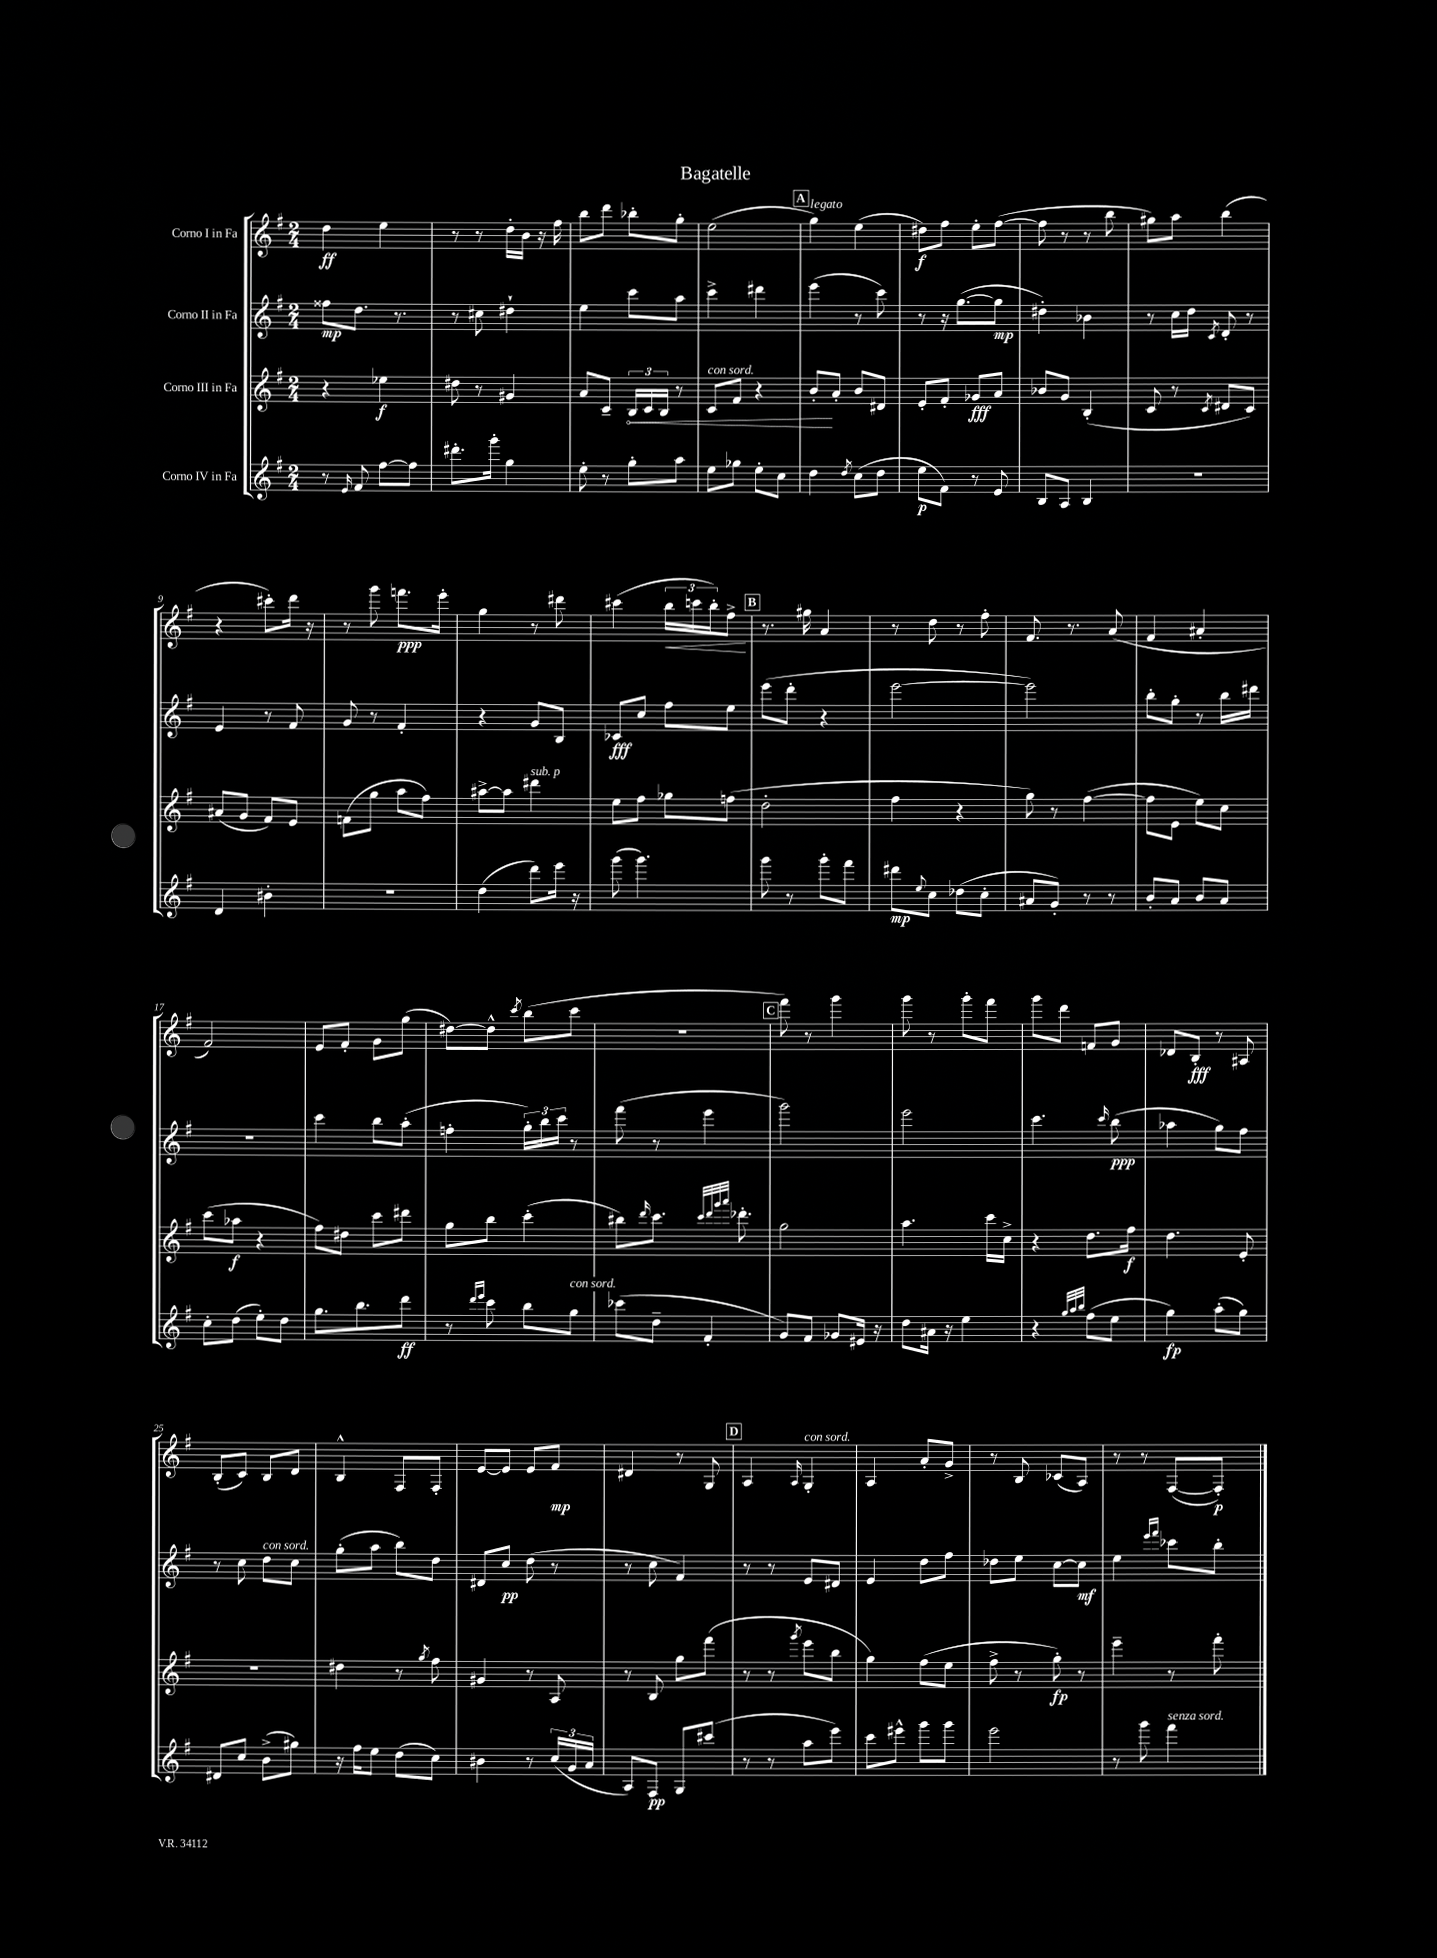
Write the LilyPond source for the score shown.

\header { title = "Bagatelle" }
<<
\new StaffGroup <<
\new Staff = "s0" \with { instrumentName = "Corno I in Fa" } {
    \clef treble \key g \major \numericTimeSignature \time 2/4
    d''4\ff e''4 |
    r8 r8 d''16-. b'16 r16 fis''16 |
    b''8 d'''8 bes''8-. g''8-. |
    e''2( |
    \mark \markup { \box "A" } g''4^\markup { \italic "legato" }) e''4( |
    dis''8\f) fis''8 e''8-. fis''8~( |
    fis''8 r8 r8 b''8 |
    gis''8) a''8 b''4( |
    r4 cis'''8-.) d'''16 r16 |
    r8 g'''8 f'''8.\ppp e'''16-. |
    g''4 r8 dis'''8 |
    cis'''4( \tuplet 3/2 { b''16\< c'''16 b''16-.) } fis''8->\! |
    \mark \markup { \box "B" } r8. gis''16 a'4 |
    r8 d''8 r8 fis''8-. |
    fis'8. r8. a'8( |
    fis'4 ais'4-. |
    fis'2) |
    e'8 fis'8-. g'8 g''8( |
    dis''8~) dis''8-^ \acciaccatura { c'''8 } b''8( c'''8 |
    R2 |
    \mark \markup { \box "C" } fis'''8) r8 g'''4 |
    g'''8 r8 g'''8-. fis'''8 |
    g'''8 d'''8 f'8 g'8 |
    des'8 b8-.\fff r8 ais8 |
    b8-.( c'8) b8 d'8 |
    b4-^ fis8 fis8-. |
    e'8~ e'8 e'8 fis'8\mp |
    dis'4 r8 g8 |
    \mark \markup { \box "D" } a4 \grace { a16 } g4-.^\markup { \italic "con sord." } |
    a4 a'8-. g'8-> |
    r8 b8 ces'8( a8) |
    r8 r8 fis8~( fis8-.\p) \bar "|." |
}
\new Staff = "s1" \with { instrumentName = "Corno II in Fa" } {
    \clef treble \key g \major \numericTimeSignature \time 2/4
    fisis''8\mp d''8. r8. |
    r8 cis''8 dis''4-! |
    e''4 c'''8 a''8 |
    c'''4-> dis'''4 |
    \mark \markup { \box "A" } e'''4( r8 c'''8) |
    r8 r16 g''8.~( g''8\mp |
    dis''4-.) bes'4 |
    r8 c''16 d''16 \acciaccatura { c'8 } d'8-. r8 |
    e'4 r8 fis'8 |
    g'8 r8 fis'4-. |
    r4 g'8 b8 |
    ces'8\fff c''8 fis''8 e''8 |
    \mark \markup { \box "B" } e'''8( d'''8-. r4 |
    e'''2~ |
    e'''2) |
    b''8-. g''8-. r8 b''16 dis'''16 |
    R2 |
    c'''4 b''8 a''8-.( |
    f''4-. \tuplet 3/2 { g''16-.) b''16 c'''16 } r8 |
    fis'''8( r8 e'''4 |
    \mark \markup { \box "C" } g'''2) |
    e'''2 |
    c'''4. \grace { c'''16 } b''8\ppp( |
    aes''4 g''8) fis''8 |
    r8 c''8 d''8^\markup { \italic "con sord." } c''8 |
    g''8-.( a''8 b''8) d''8 |
    dis'8 c''8\pp d''8( r8 |
    r8 c''8 fis'4) |
    \mark \markup { \box "D" } r8 r8 e'8 dis'8 |
    e'4 d''8 fis''8 |
    des''8 e''8 c''8~ c''8\mf |
    e''4 \grace { e'''16 fis'''16 } ces'''8 b''8-. \bar "|." |
}
\new Staff = "s2" \with { instrumentName = "Corno III in Fa" } {
    \clef treble \key g \major \numericTimeSignature \time 2/4
    r4 ees''4\f |
    dis''8 r8 gis'4 |
    a'8 c'8-- \tuplet 3/2 { \once \override Hairpin.circled-tip = ##t b16\< c'16 b16 } r8 |
    c'8^\markup { \italic "con sord." } fis'8 r4 |
    \mark \markup { \box "A" } b'8-.\! a'8-. b'8 dis'8 |
    e'8-. fis'8-. ges'8\fff a'8 |
    bes'8 g'8 b4-.( |
    c'8 r8 \acciaccatura { c'8 } dis'8 c'8) |
    ais'8( g'8 fis'8) e'8 |
    f'8( g''8 a''8 fis''8) |
    ais''8~-> ais''8 dis'''4^\markup { \italic "sub. p" } |
    e''8 fis''8 ges''8 f''8( |
    \mark \markup { \box "B" } d''2-. |
    fis''4 r4 |
    g''8) r8 fis''4~( |
    fis''8 e'8 e''8) c''8 |
    c'''8( aes''8\f r4 |
    fis''8) dis''8 c'''8 dis'''8 |
    g''8 b''8 c'''4-.( |
    bis''8) \grace { d'''16 } c'''8. \grace { c'''32 d'''32 g'''32 a'''32 } des'''8.-. |
    \mark \markup { \box "C" } g''2 |
    a''4. c'''16 c''16-> |
    r4 d''8. fis''16\f |
    d''4. e'8-. |
    R2 |
    dis''4 r8 \acciaccatura { g''8 } fis''8 |
    gis'4 r8 a8 |
    r8 b8 g''8 fis'''8( |
    \mark \markup { \box "D" } r8 r8 \acciaccatura { g'''8 } e'''8 b''8 |
    g''4) fis''8( e''8 |
    fis''8-> r8 g''8-.\fp) r8 |
    e'''4-- r8 fis'''8-. \bar "|." |
}
\new Staff = "s3" \with { instrumentName = "Corno IV in Fa" } {
    \clef treble \key g \major \numericTimeSignature \time 2/4
    r8 \grace { e'16 } fis'8 fis''8~ fis''8 |
    dis'''8.-. g'''16-. g''4 |
    e''8-. r8 g''8-. a''8 |
    e''8 ges''8 e''8-. c''8 |
    \mark \markup { \box "A" } d''4 \acciaccatura { d''8 } c''8( d''8 |
    e''8\p fis'8) r8 e'8 |
    b8 a8 b4 |
    R2 |
    d'4 bis'4-. |
    R2 |
    d''4( d'''8) e'''16 r16 |
    g'''8( g'''4.) |
    \mark \markup { \box "B" } g'''8 r8 g'''8-. fis'''8 |
    dis'''8\mp \appoggiatura { e''8 } c''8 des''8( c''8-. |
    ais'8 g'8-.) r8 r8 |
    b'8-. a'8 b'8 a'8 |
    c''8-. d''8( e''8-.) d''8 |
    g''8. b''8. d'''8\ff |
    r8 \grace { d'''16 e'''16 } c'''8 b''8 g''8^\markup { \italic "con sord." } |
    ces'''8( d''8-- fis'4-. |
    \mark \markup { \box "C" } g'8) fis'8 ges'8 eis'16 r16 |
    d''8 ais'16 r16 e''4 |
    r4 \grace { g''32 a''32 b''32 } fis''8( e''8 |
    g''4\fp) a''8-.( g''8) |
    dis'8 c''8 b'8->( gis''8) |
    r16 fis''16 e''8 d''8( c''8) |
    bis'4 r8 \tuplet 3/2 { c''16( g'16 a'16 } |
    a8) fis8\pp g8 cis'''8( |
    \mark \markup { \box "D" } r8 r8 a''8 e'''8) |
    c'''8 eis'''8-^ g'''8 g'''8 |
    e'''2 |
    r8 g'''8 fis'''4^\markup { \italic "senza sord." } \bar "|." |
}
>>
>>
